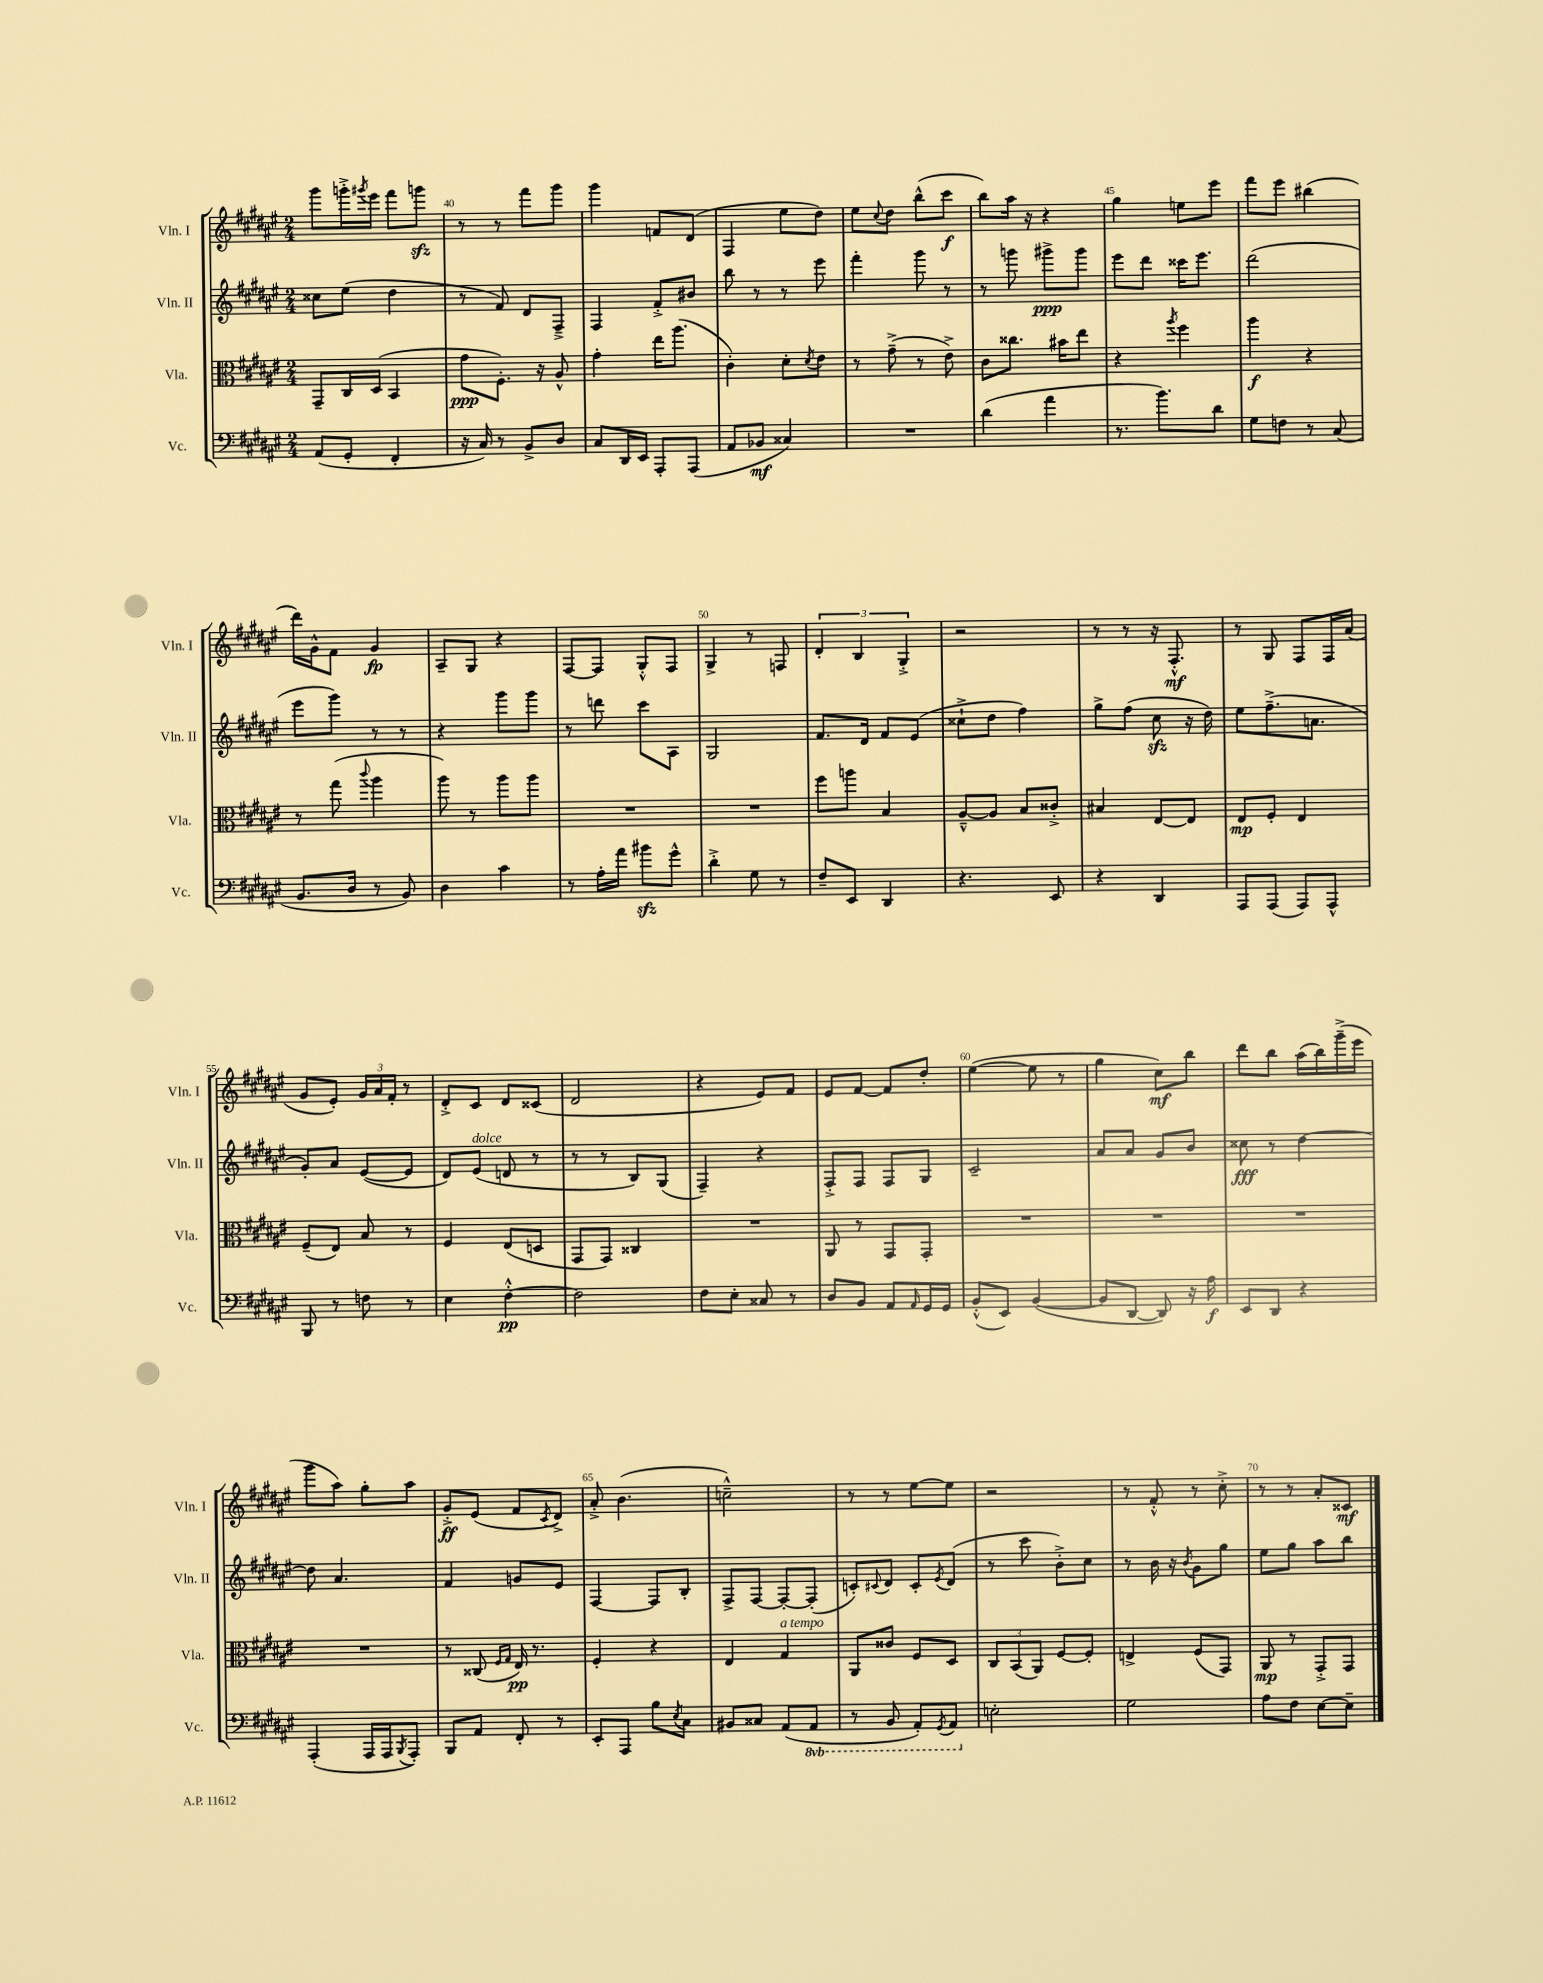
<<
\new StaffGroup <<
\new Staff = "s0" \with { instrumentName = "Vln. I" shortInstrumentName = "Vln. I" } {
    \clef treble \key fis \major \numericTimeSignature \time 2/4
    gis'''8 g'''16-.-> \acciaccatura { gis'''8 } eis'''16 fis'''8 g'''8\sfz |
    r8 r8 fis'''8 gis'''8 |
    gis'''4 f'8 dis'8( |
    fis4 eis''8 dis''8) |
    eis''8 \appoggiatura { cis''8 } dis''8 b''8-^( cis'''8\f |
    b''8) ais''16 r16 r4 |
    gis''4 e''8 eis'''8 |
    fis'''8 eis'''8 bis''4( |
    dis'''16) gis'16-^ fis'8 gis'4\fp |
    ais8-- gis8 r4 |
    fis8~ fis8 gis8-.-^ fis8 |
    gis4-> r8 f8 |
    \tuplet 3/2 { dis'4-. b4 gis4-.-> } |
    r2 |
    r8 r8 r16 fis8.-.-^\mf |
    r8 gis8 fis8 fis16 ais'16( |
    gis'8 eis'8-.) \tuplet 3/2 { gis'16 ais'16 fis'16-. } r8 |
    dis'8-.-> cis'8 dis'8 cisis'8( |
    dis'2 |
    r4 eis'8) fis'8 |
    eis'8 fis'8~ fis'8 dis''8-. |
    eis''4~( eis''8 r8 |
    gis''4 cis''8\mf) b''8 |
    dis'''8 b''8 ais''16( b''16) gis'''16--->( eis'''16 |
    gis'''8 ais''8) gis''8-. ais''8 |
    gis'8-.->\ff eis'8( fis'8 \acciaccatura { cis'8 } dis'8->) |
    ais'8-.-> b'4.( |
    c''2---^) |
    r8 r8 eis''8~ eis''8 |
    r2 |
    r8 fis'8-.-^ r8 cis''8-.-> |
    r8 r8 ais'8-. cisis'8\mf \bar "|." |
}
\new Staff = "s1" \with { instrumentName = "Vln. II" shortInstrumentName = "Vln. II" } {
    \clef treble \key fis \major \numericTimeSignature \time 2/4
    cisis''8 eis''8( dis''4 |
    r8 fis'8) dis'8 fis8---> |
    fis4 fis'8-.-> bis'8 |
    b''8 r8 r8 eis'''8 |
    fis'''4-. gis'''8 r8 |
    r8 g'''8 gis'''8->\ppp gis'''8 |
    eis'''8 dis'''8 cisis'''16 eis'''8. |
    dis'''2( |
    eis'''8 gis'''8) r8 r8 |
    r4 gis'''8 gis'''8 |
    r8 d'''8 cis'''8 ais8 |
    gis2 |
    fis'8. dis'16 fis'8 eis'8( |
    cisis''8-!-> dis''8 fis''4) |
    gis''8-> fis''8( cis''8\sfz r16 dis''16) |
    eis''8 fis''8.--->( a'8. |
    gis'8-.) ais'8 eis'8~( eis'8 |
    dis'8) eis'8^\markup { \italic "dolce" }( d'8 r8 |
    r8 r8 b8) gis8( |
    fis4--) r4 |
    fis8-.-> fis8 fis8 gis8 |
    cis'2-- |
    ais'8 ais'8 gis'8 b'8 |
    cisis''8\fff r8 dis''4~ |
    dis''8 ais'4. |
    fis'4 g'8 eis'8 |
    fis4~ fis8 b8-. |
    fis8-> fis8~ fis8~-. fis8-.( |
    c'8-.) \appoggiatura { cis'8 } dis'8 cis'8-. \acciaccatura { eis'8 } dis'8( |
    r8 cis'''8 b'8-.->) cis''8 |
    r8 b'16 r16 \acciaccatura { b'8 } gis'8 gis''8 |
    eis''8 gis''8 ais''8 b''8 \bar "|." |
}
\new Staff = "s2" \with { instrumentName = "Vla." shortInstrumentName = "Vla." } {
    \clef alto \key fis \major \numericTimeSignature \time 2/4
    gis,8-- cis16 dis16( b,4 |
    gis'8\ppp fis8.-.) r16 ais8-^ |
    gis'4-. eis''16 ais''8.( |
    cis'4-.) dis'8-. \acciaccatura { dis'8 } eis'8 |
    r8 gis'8--->( r8 eis'8->) |
    cis'8 cisis''8. bis'16 eis''8 |
    r4 \acciaccatura { ais''8 } fis''4 |
    ais''4\f r4 |
    r8 gis''8( \appoggiatura { cis'''8 } ais''4 |
    ais''8) r8 ais''8 ais''8 |
    R2 |
    R2 |
    fis''8 a''8 b4 |
    ais8~---^ ais8 b8 cisis'8-.-> |
    bis4 eis8~ eis8 |
    eis8\mp fis8-. eis4 |
    fis8--( eis8) b8 r8 |
    fis4 eis8( d8 |
    gis,8 gis,8) cisis4 |
    R2 |
    ais,8 r8 gis,8 gis,8-. |
    R2 |
    R2 |
    R2 |
    R2 |
    r8 cisis8( \grace { fis16 gis16 } eis16\pp) r8. |
    fis4-. r4 |
    eis4 gis4^\markup { \italic "a tempo" } |
    ais,8 cisis'8 fis8 dis8 |
    \tuplet 3/2 { cis8 b,8( ais,8) } fis8~ fis8-. |
    e4-> fis8( gis,8) |
    ais,8\mp r8 gis,8-.-> gis,8 \bar "|." |
}
\new Staff = "s3" \with { instrumentName = "Vc." shortInstrumentName = "Vc." } {
    \clef bass \key fis \major \numericTimeSignature \time 2/4 \set Staff.ottavationMarkups = #ottavation-simple-ordinals
    ais,8( gis,8-. fis,4-. |
    r16 cis16) r8 b,8-> dis8 |
    cis8 dis,16 eis,16 ais,,8-. ais,,8( |
    ais,8 bes,8\mf cisis4) |
    R2 |
    dis'4( ais'4 |
    r8. b'8.) dis'8 |
    gis8 f8 r8 cis8( |
    b,8. dis16 r8 b,8) |
    dis4 cis'4 |
    r8 ais16-. ais'16 bis'8\sfz gis'8-^ |
    dis'4-.-> gis8 r8 |
    fis8-- eis,8 dis,4 |
    r4. eis,8 |
    r4 dis,4 |
    ais,,8 ais,,8( ais,,8) ais,,8-^ |
    b,,8 r8 f8 r8 |
    eis4 fis4~-.-^\pp |
    fis2 |
    fis8 eis8-. cisis8 r8 |
    dis8 b,8 ais,8 \grace { ais,16 } gis,16 gis,16 |
    b,8-.-^( eis,8) b,4~( |
    b,8 dis,8~ dis,8) r16 ais16\f |
    eis,8 dis,8 r4 |
    ais,,4-.( ais,,16 ais,,16 \acciaccatura { b,,8 } ais,,8-.) |
    b,,8 ais,8 fis,8-. r8 |
    eis,8-. ais,,8 b8 \acciaccatura { eis8 } cis8 |
    bis,8 cisis8 ais,8( \ottava #-1 ais,,8 |
    r8 b,,8 ais,,8-.) \acciaccatura { gis,,8 } ais,,8 \ottava #0 |
    e2-. |
    gis2 |
    ais8 fis8 eis8~ eis8-- \bar "|." |
}
>>
>>
\layout { \context { \Score currentBarNumber = #39 \override BarNumber.break-visibility = ##(#f #t #t) barNumberVisibility = #(every-nth-bar-number-visible 5) } }
